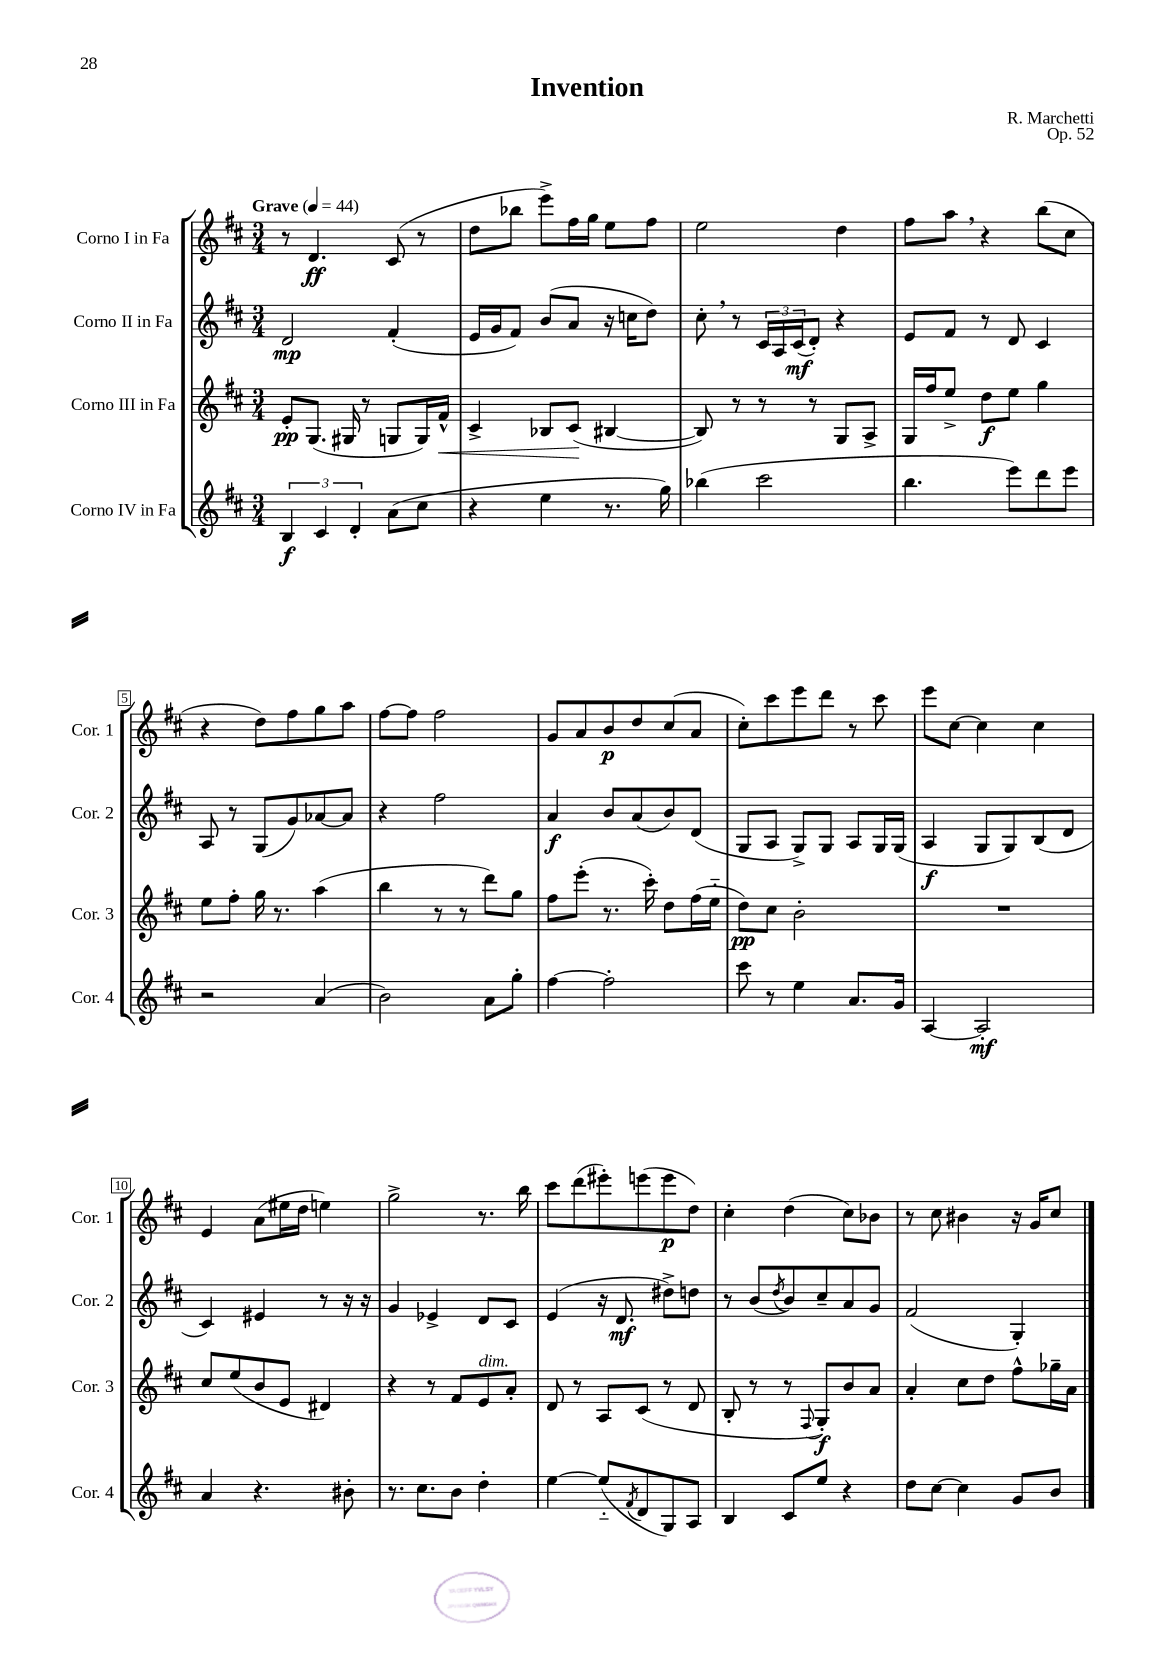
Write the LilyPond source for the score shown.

\header { title = "Invention" composer = "R. Marchetti" opus = "Op. 52" }
<<
\new StaffGroup <<
\new Staff = "s0" \with { instrumentName = "Corno I in Fa" shortInstrumentName = "Cor. 1" } {
    \clef treble \key d \major \numericTimeSignature \time 3/4 \tempo "Grave" 4 = 44
    r8 d'4.\ff cis'8( r8 |
    d''8 bes''8 e'''8->) fis''16 g''16 e''8 fis''8 |
    e''2 d''4 |
    fis''8 a''8 \breathe r4 b''8( cis''8 |
    r4 d''8) fis''8 g''8 a''8 |
    fis''8~ fis''8 fis''2 |
    g'8 a'8 b'8\p d''8 cis''8( a'8 |
    cis''8-.) cis'''8 e'''8 d'''8 r8 cis'''8 |
    e'''8 cis''8~ cis''4 cis''4 |
    e'4 a'8( eis''16 d''16 e''4) |
    g''2-> r8. b''16 |
    cis'''8 d'''8( eis'''8-.) e'''8( e'''8\p d''8) |
    cis''4-. d''4( cis''8) bes'8 |
    r8 cis''8 bis'4 r16 g'16 cis''8 \bar "|." |
}
\new Staff = "s1" \with { instrumentName = "Corno II in Fa" shortInstrumentName = "Cor. 2" } {
    \clef treble \key d \major \numericTimeSignature \time 3/4
    d'2\mp fis'4-.( |
    e'16 g'16 fis'8) b'8( a'8 r16 c''16 d''8) |
    cis''8-. \breathe r8 \tuplet 3/2 { cis'16 a16 cis'16\mf( } d'8-.) r4 |
    e'8 fis'8 r8 d'8 cis'4 |
    a8 r8 g8( g'8) aes'8~ aes'8 |
    r4 fis''2 |
    a'4\f b'8 a'8( b'8) d'8( |
    g8 a8 g8->) g8 a8 g16 g16( |
    a4\f g8 g8) b8( d'8 |
    cis'4) eis'4 r8 r16 r16 |
    g'4 ees'4-> d'8 cis'8 |
    e'4( r16 d'8.\mf dis''8->) d''8 |
    r8 b'8( \acciaccatura { d''8 } b'8) cis''8-- a'8 g'8 |
    fis'2( g4-.) \bar "|." |
}
\new Staff = "s2" \with { instrumentName = "Corno III in Fa" shortInstrumentName = "Cor. 3" } {
    \clef treble \key d \major \numericTimeSignature \time 3/4
    e'8-.\pp g8.( gis16 r8 g8 g16) fis'16-^\< |
    cis'4-> bes8 cis'8\!( bis4~ |
    bis8) r8 r8 r8 g8 a8-> |
    g16 fis''16 e''8-> d''8\f e''8 g''4 |
    e''8 fis''8-. g''16 r8. a''4( |
    b''4 r8 r8 d'''8) g''8 |
    fis''8 e'''8-.( r8. cis'''16-.) d''8 fis''16( e''16-_ |
    d''8\pp) cis''8 b'2-. |
    R2. |
    cis''8 e''8( b'8 e'8 dis'4) |
    r4 r8 fis'8 e'8^\markup { \italic "dim." } a'8-. |
    d'8 r8 a8 cis'8( r8 d'8 |
    b8-. r8 r8 \appoggiatura { fis8 } g8-.\f) b'8 a'8 |
    a'4-. cis''8 d''8 fis''8-^ ges''16-- a'16 \bar "|." |
}
\new Staff = "s3" \with { instrumentName = "Corno IV in Fa" shortInstrumentName = "Cor. 4" } {
    \clef treble \key d \major \numericTimeSignature \time 3/4
    \tuplet 3/2 { b4\f cis'4 d'4-. } a'8( cis''8 |
    r4 e''4 r8. g''16) |
    bes''4( cis'''2 |
    b''4. e'''8) d'''8 e'''8 |
    r2 a'4( |
    b'2) a'8 g''8-. |
    fis''4~ fis''2-. |
    cis'''8 r8 e''4 a'8. g'16 |
    a4~ a2-.\mf |
    a'4 r4. bis'8-. |
    r8. cis''8. b'8 d''4-. |
    e''4~ e''8-_( \acciaccatura { fis'8 } d'8 g8) a8 |
    b4 cis'8 e''8 r4 |
    d''8 cis''8~ cis''4 g'8 b'8 \bar "|." |
}
>>
>>
\layout { \context { \Score \override BarNumber.stencil = #(make-stencil-boxer 0.1 0.3 ly:text-interface::print) } }
